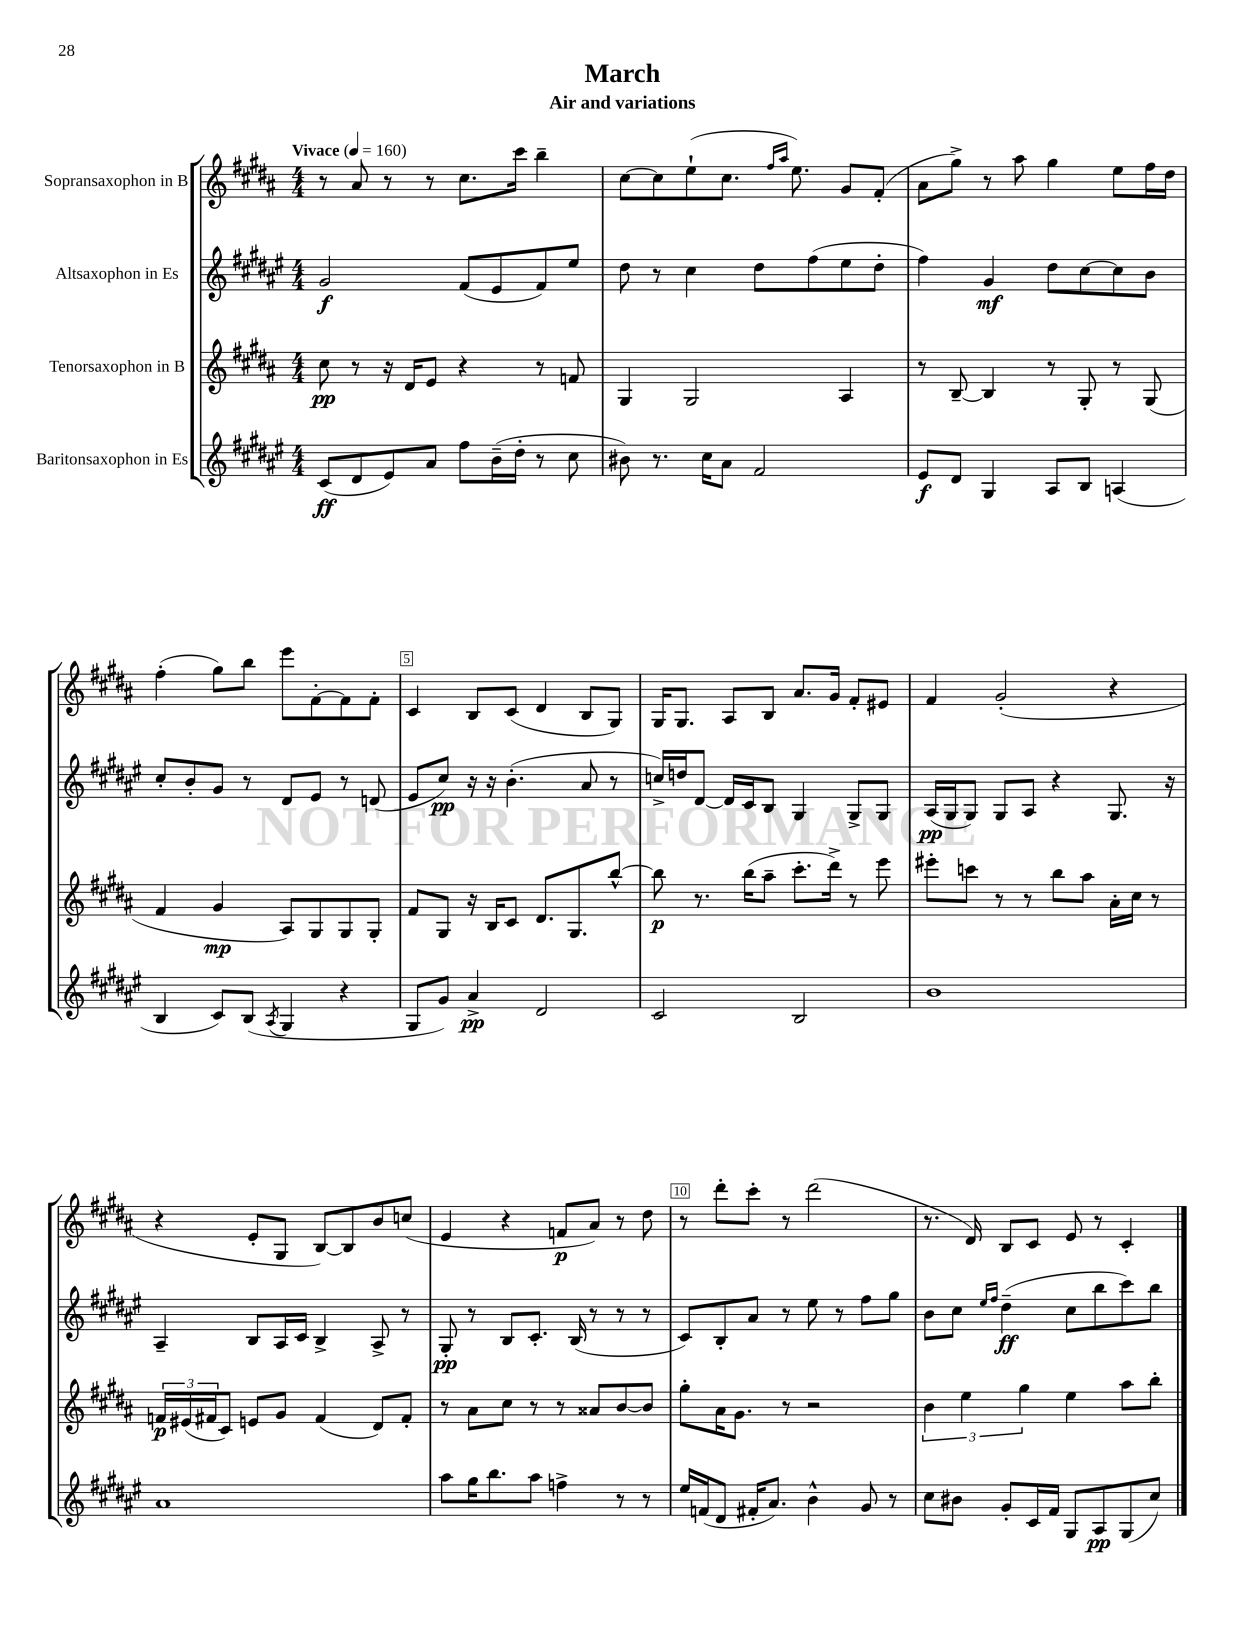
\header { title = "March" subtitle = "Air and variations" }
<<
\new StaffGroup <<
\new Staff = "s0" \with { instrumentName = "Sopransaxophon in B" } {
    \clef treble \key b \major \numericTimeSignature \time 4/4 \tempo "Vivace" 4 = 160
    r8 ais'8 r8 r8 cis''8. cis'''16 b''4-- |
    cis''8~ cis''8 e''8-!( cis''8. \grace { fis''16 ais''16 } e''8.) gis'8 fis'8-.( |
    ais'8 gis''8->) r8 ais''8 gis''4 e''8 fis''16 dis''16 |
    fis''4-.( gis''8) b''8 e'''8 fis'8~-. fis'8 fis'8-. |
    cis'4 b8 cis'8( dis'4 b8 gis8) |
    gis16 gis8. ais8 b8 ais'8. gis'16 fis'8-. eis'8 |
    fis'4 gis'2-.( r4 |
    r4 e'8-. gis8 b8~) b8 b'8 c''8( |
    e'4 r4 f'8\p ais'8) r8 dis''8 |
    r8 dis'''8-. cis'''8-. r8 dis'''2( |
    r8. dis'16) b8 cis'8 e'8 r8 cis'4-. \bar "|." |
}
\new Staff = "s1" \with { instrumentName = "Altsaxophon in Es" } {
    \clef treble \key fis \major \numericTimeSignature \time 4/4
    gis'2\f fis'8( eis'8 fis'8) eis''8 |
    dis''8 r8 cis''4 dis''8 fis''8( eis''8 dis''8-. |
    fis''4) gis'4\mf dis''8 cis''8~ cis''8 b'8 |
    cis''8-. b'8-. gis'8 r8 dis'8 eis'8 r8 d'8( |
    eis'8 cis''8\pp) r16 r16 b'4.-.( ais'8 r8 |
    c''16->) d''16 dis'8~ dis'16 cis'16 b8 gis4 gis8-> gis8 |
    ais16\pp( gis16 gis8) gis8 ais8 r4 gis8. r16 |
    ais4-- b8 ais16 cis'16 b4-> ais8-> r8 |
    gis8-.\pp r8 b8 cis'8.-. b16( r8 r8 r8 |
    cis'8) b8-. ais'8 r8 eis''8 r8 fis''8 gis''8 |
    b'8 cis''8 \grace { eis''16 fis''16 } dis''4--\ff( cis''8 b''8 cis'''8) b''8 \bar "|." |
}
\new Staff = "s2" \with { instrumentName = "Tenorsaxophon in B" } {
    \clef treble \key b \major \numericTimeSignature \time 4/4
    cis''8\pp r8 r16 dis'16 e'8 r4 r8 f'8 |
    gis4 gis2 ais4 |
    r8 b8~-- b4 r8 gis8-. r8 gis8( |
    fis'4 gis'4\mp ais8) gis8 gis8 gis8-. |
    fis'8 gis8 r16 b16 cis'8 dis'8. gis8. b''8~-^ |
    b''8\p r8. b''16( ais''8-- cis'''8.-. dis'''16->) r8 e'''8 |
    eis'''8-. c'''8 r8 r8 b''8 ais''8 ais'16-. cis''16 r8 |
    \tuplet 3/2 { f'16\p eis'16( fis'16 } cis'8) e'8 gis'8 fis'4( dis'8) fis'8-. |
    r8 ais'8 cis''8 r8 r8 aisis'8 b'8~ b'8 |
    gis''8-. ais'16 gis'8. r8 r2 |
    \tuplet 3/2 { b'4 e''4 gis''4 } e''4 ais''8 b''8-. \bar "|." |
}
\new Staff = "s3" \with { instrumentName = "Baritonsaxophon in Es" } {
    \clef treble \key fis \major \numericTimeSignature \time 4/4
    cis'8\ff( dis'8 eis'8) ais'8 fis''8 b'16--( dis''16-. r8 cis''8 |
    bis'8) r8. cis''16 ais'8 fis'2 |
    eis'8\f dis'8 gis4 ais8 b8 a4( |
    b4 cis'8) b8( \acciaccatura { ais8 } gis4 r4 |
    gis8 gis'8) ais'4->\pp dis'2 |
    cis'2 b2 |
    b'1 |
    ais'1 |
    ais''8 gis''16 b''8. ais''8 f''4-> r8 r8 |
    eis''16 f'16( dis'8 fis'16-. ais'8.) b'4-^ gis'8 r8 |
    cis''8 bis'8 gis'8-. cis'16 fis'16 gis8 ais8\pp gis8( cis''8) \bar "|." |
}
>>
>>
\layout { \context { \Score \override BarNumber.break-visibility = ##(#f #t #t) barNumberVisibility = #(every-nth-bar-number-visible 5) \override BarNumber.stencil = #(make-stencil-boxer 0.1 0.3 ly:text-interface::print) } }
